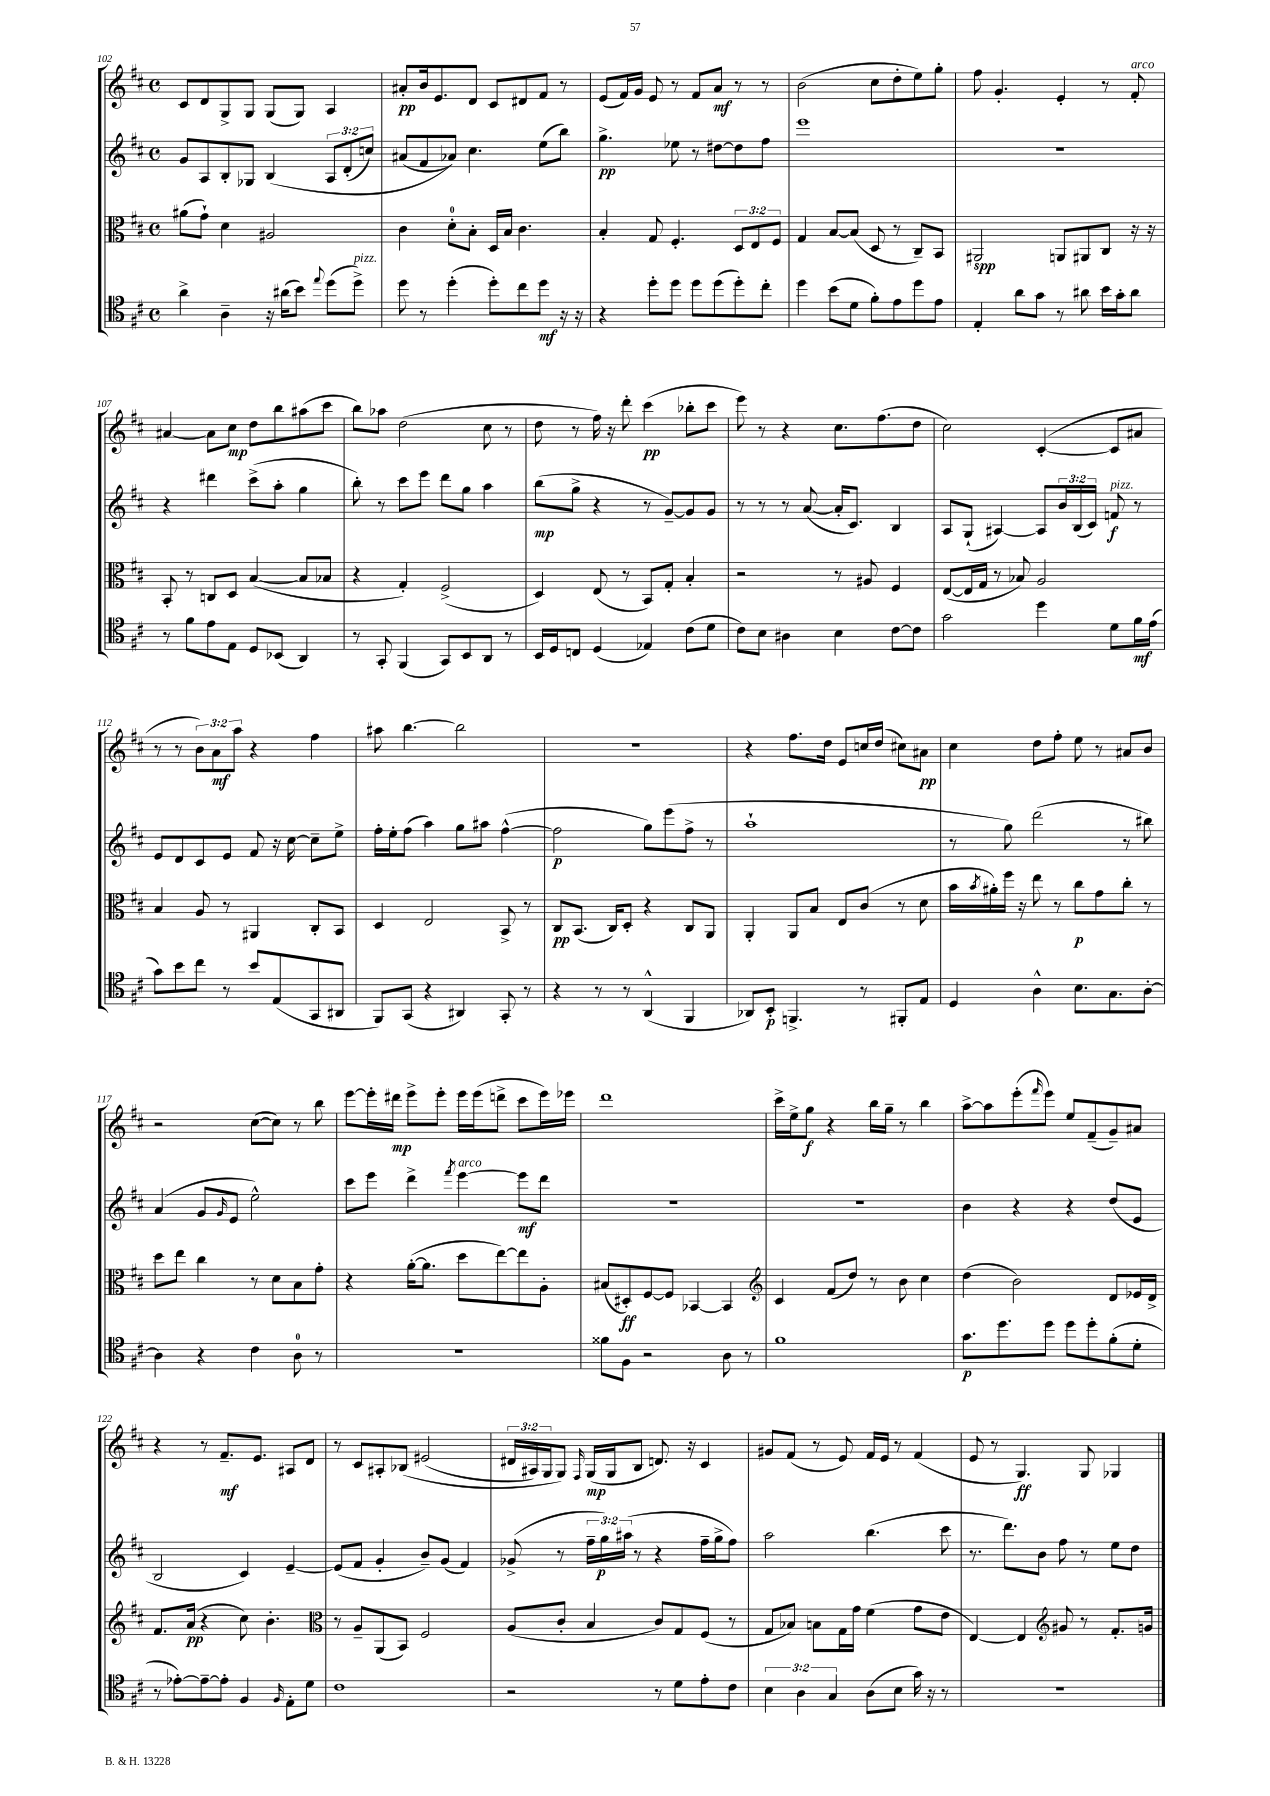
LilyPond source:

<<
\new StaffGroup <<
\new Staff = "s0" {
    \clef treble \key d \major \defaultTimeSignature \time 4/4 \override Staff.TupletNumber.text = #tuplet-number::calc-fraction-text
    cis'8 d'8 g8-> g8 g8( g8) a4 |
    ais'8-.\pp b'16 e'8. d'8 cis'8 dis'8 fis'8 r8 |
    e'8( fis'16) g'16 e'8 r8 fis'8 a'8\mf r8 r8 |
    b'2( cis''8 d''8-. e''8) g''8-. |
    fis''8 g'4.-. e'4-. r8 fis'8-.^\markup { \italic "arco" } |
    ais'4~ ais'8 cis''8\mp d''8 b''8 ais''8( cis'''8 |
    b''8) aes''8 d''2( cis''8 r8 |
    d''8 r8 fis''16) r16 d'''8-. cis'''4\pp( bes''8-. cis'''8 |
    e'''8) r8 r4 cis''8. fis''8.( d''8 |
    cis''2) cis'4~-.( cis'8 ais'8 |
    r8 r8 \tuplet 3/2 { b'8) a'8\mf a''8 } r4 fis''4 |
    ais''8 b''4.~ b''2 |
    R1 |
    r4 fis''8. d''16 e'8 c''16 d''16( cis''8) ais'8\pp |
    cis''4 d''8 fis''8-. e''8 r8 ais'8 b'8 |
    r2 cis''8~( cis''8) r8 b''8 |
    e'''8~ e'''16-. dis'''16\mp e'''8-> e'''8-. e'''16 e'''16( d'''8-> cis'''8 e'''16) ees'''16 |
    d'''1 |
    cis'''16-> e''16-> g''8\f r4 b''16 g''16-- r8 b''4 |
    a''8~-> a''8 e'''8-.( \grace { fis'''16 } e'''8) e''8 fis'8--( g'8--) ais'8 |
    r4 r8 fis'8.--\mf e'8. ais8 d'8 |
    r8 cis'8 ais8-. bes8\( eis'2( |
    \tuplet 3/2 { dis'16 ais16) g16 } g8\) \grace { fis16 } g16\mp( g16 b8 d'8.) r16 cis'4 |
    gis'8 fis'8( r8 e'8) fis'16 e'16 r8 fis'4( |
    e'8 r8 g4.\ff) g8 ges4 \bar "|." |
}
\new Staff = "s1" {
    \clef treble \key d \major \defaultTimeSignature \time 4/4 \override Staff.TupletNumber.text = #tuplet-number::calc-fraction-text
    g'8 a8 b8-. ges8 b4\( \tuplet 3/2 { a8 d'8-.( c''8) } |
    ais'8( fis'8 aes'8)\) cis''4. e''8( b''8) |
    g''4.->\pp ees''8 r8 dis''8~ dis''8 fis''8 |
    e'''1 |
    R1 |
    r4 dis'''4 cis'''8->( a''8-. g''4 |
    b''8-.) r8 cis'''8 e'''8 d'''8 g''8 a''4 |
    b''8\mp( g''8-> r4 r8 g'8~--) g'8 g'8 |
    r8 r8 r8 a'8~( a'16-. cis'8.) b4 |
    a8 g8-!( ais4~) ais8 \tuplet 3/2 { b'16 b16( cis'16) } f'8\f^\markup { \italic "pizz." } r8 |
    e'8 d'8 cis'8 e'8 fis'8 r16 cis''16~ cis''8-- e''8-> |
    fis''16-. e''16-. fis''8( a''4) g''8 ais''8 fis''4~-^( |
    fis''2\p g''8) e'''8( fis''8-> r8 |
    a''1-! |
    r8 g''8) d'''2( r8 bis''8) |
    a'4( g'8 \grace { g'16 } e'8 e''2-^) |
    cis'''8 e'''8 d'''4-> \acciaccatura { fis'''8 } e'''4~^\markup { \italic "arco" } e'''8\mf d'''8 |
    R1 |
    R1 |
    b'4 r4 r4 d''8( e'8 |
    b2 cis'4) e'4~-- |
    e'8( fis'8 g'4-. b'8--) g'8( fis'4) |
    ges'8->( r8 \tuplet 3/2 { fis''16-- g''16\p) ais''16( } r8 r4 fis''16-- g''16-> fis''8) |
    a''2 b''4.( cis'''8 |
    r8. d'''8.) b'8 fis''8 r8 e''8 d''8 \bar "|." |
}
\new Staff = "s2" {
    \clef alto \key d \major \defaultTimeSignature \time 4/4 \override Staff.TupletNumber.text = #tuplet-number::calc-fraction-text
    ais'8( g'8-!) d'4 ais2 |
    cis'4 d'8-0-. b8-. d16 b16 cis'4. |
    b4-. g8 fis4.-. \tuplet 3/2 { d8 e8 fis8 } |
    g4 b8~ b8( d8 r8 cis8--) b,8 |
    ais,2\spp a,8 ais,8 cis8 r16 r16 |
    b,8-. r8 c8 d8 b4~( b8 bes8 |
    r4 g4-.) fis2->( |
    d4) e8( r8 b,8) g8-. b4-. |
    r2 r8 ais8 fis4 |
    e8~( e16 g16 r8 bes8) a2 |
    b4 a8 r8 ais,4 cis8-. b,8 |
    d4 e2 b,8-> r8 |
    cis8\pp b,8.( cis16) d8-. r4 cis8 a,8 |
    a,4-. a,8 b8 e8 cis'8( r8 d'8 |
    b'16 \acciaccatura { b'8 } ais'16-.) fis''16 r16 e''8 r8 cis''8\p g'8 cis''8-. r8 |
    d''8 e''8 cis''4 r8 d'8 b8 g'8-. |
    r4 a'16~-.( a'8. d''8 e''8~) e''8 a8-. |
    bis8( dis8-.\ff) fis8~ fis8 bes,4~ bes,4 |
    \clef treble cis'4 fis'8( d''8) r8 b'8 cis''4 |
    d''4( b'2) d'8 ees'16 d'16-> |
    fis'8. a'16\pp( r4 cis''8) b'4.-. |
    \clef alto r8 a8-- a,8( b,8) fis2 |
    a8( cis'8-. b4 cis'8) g8 fis8( r8 |
    g8 bes8) b8 g16 g'16 fis'4( g'8 e'8 |
    e4~) e4 \clef treble gis'8 r8 fis'8.-. g'16 \bar "|." |
}
\new Staff = "s3" {
    \clef tenor \key d \major \defaultTimeSignature \time 4/4 \override Staff.TupletNumber.text = #tuplet-number::calc-fraction-text
    a'4-> a4-- r16 ais'16( b'8) \appoggiatura { e''8 } d''8( d''8->^\markup { \italic "pizz." }) |
    d''8 r8 d''4-.( d''8-.) cis''8 d''8\mf r16 r16 |
    r4 d''8-. d''8 d''8 d''8( d''8-.) cis''8-. |
    d''4 b'8( d'8 fis'8-.) e'8 d''8 e'8 |
    e4-. a'8 g'8 r8 ais'8 b'16 g'16-. ais'8 |
    r8 fis'8 e'8 e8 d8 bes,8( a,4) |
    r8 g,8-. fis,4( g,8) b,8 a,8 r8 |
    b,16 d16 c8 d4( ees4) cis'8( d'8 |
    cis'8) b8 ais4 b4 cis'8~ cis'8 |
    g'2 d''4 d'8 fis'16\mf e'16( |
    g'8) b'8 cis''8 r8 b'8 e8( g,8 ais,8 |
    fis,8) g,8( r4 ais,4) g,8-. r8 |
    r4 r8 r8 a,4-^( fis,4 |
    aes,8) b,8-.\p f,4.-> r8 fis,8-. e8 |
    d4 a4-^ b8. g8. a8~-. |
    a4 r4 cis'4 a8-0 r8 |
    R1 |
    fisis'8 fis8 r2 a8 r8 |
    fis'1 |
    g'8.\p d''8. d''8 d''8 d''8-. fis'8-.( d'8-. |
    r8 ees'8~-.) ees'8~-- ees'8-. fis4 \grace { fis16 } e8-. d'8 |
    cis'1 |
    r2 r8 d'8 e'8-. cis'8 |
    \tuplet 3/2 { b4 a4 g4 } a8( b8 g'16) r16 r8 |
    r1 \bar "|." |
}
>>
>>
\layout { \context { \Score currentBarNumber = #102 } }
